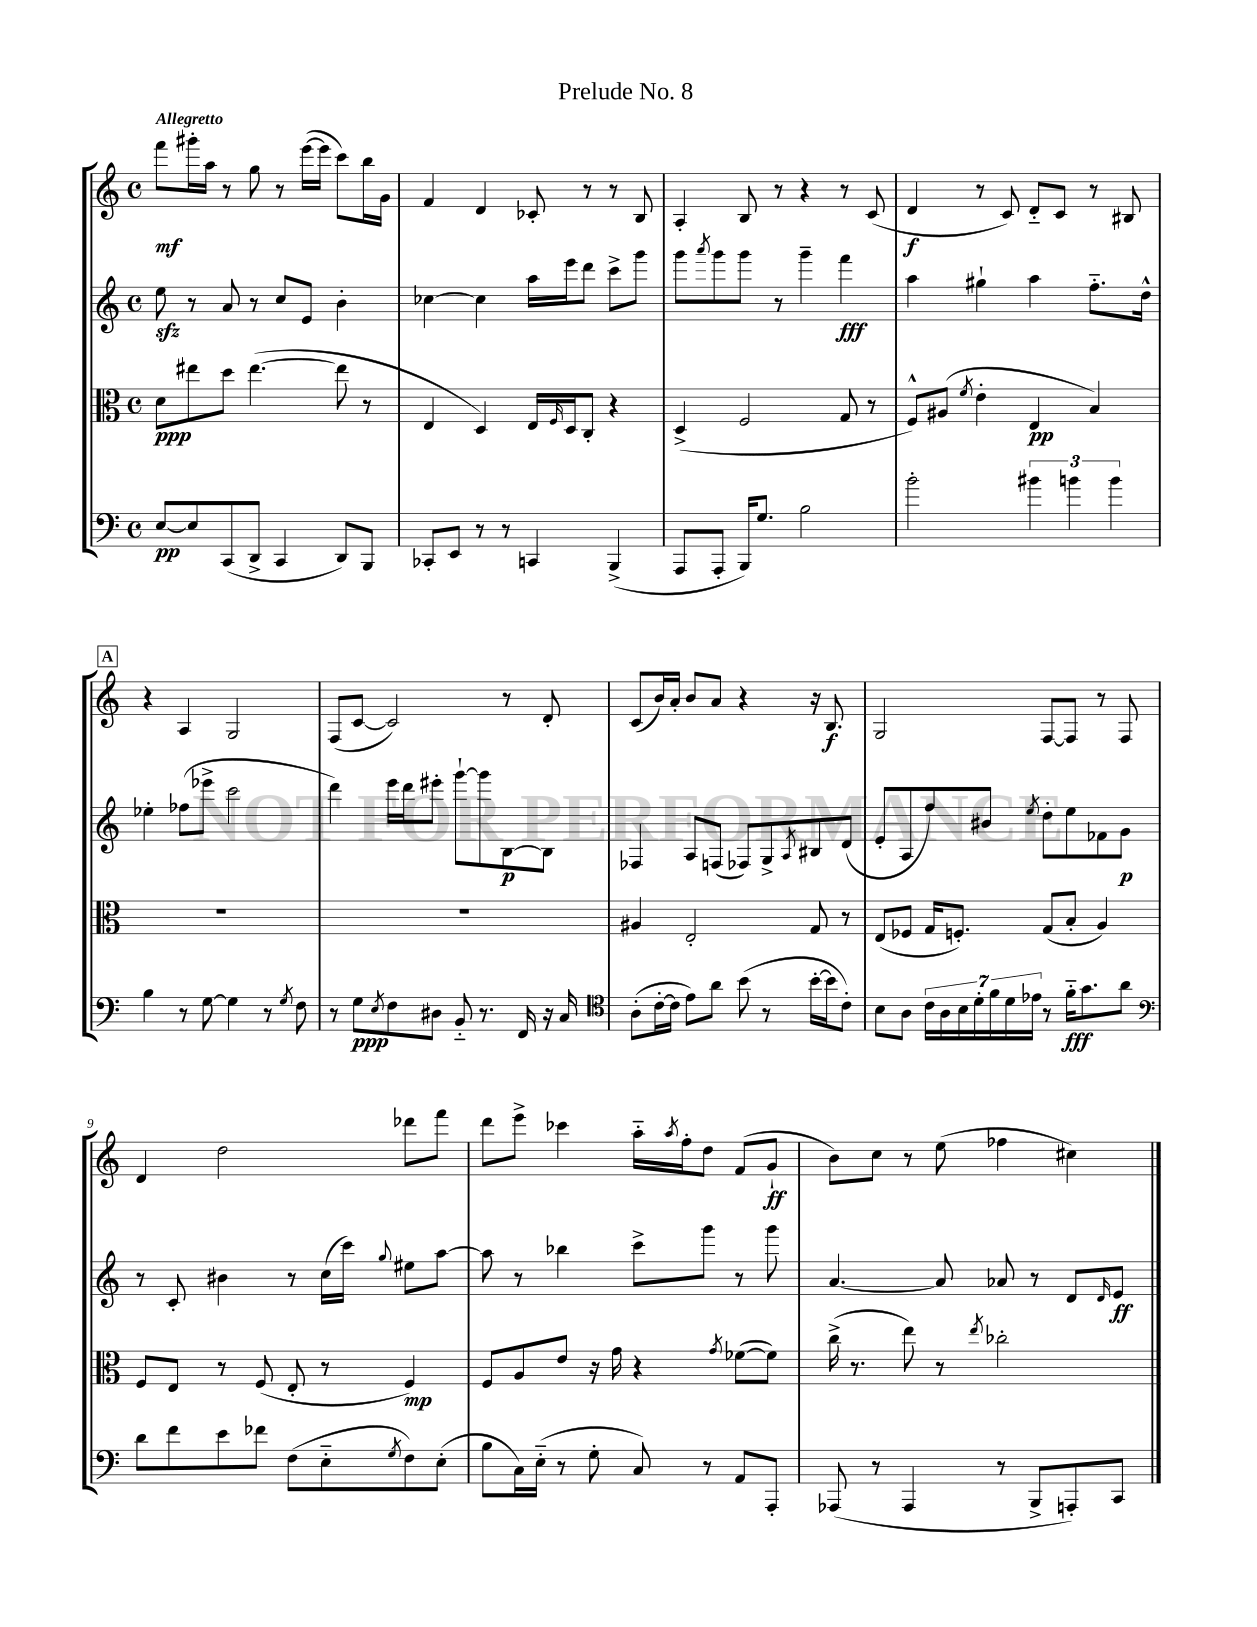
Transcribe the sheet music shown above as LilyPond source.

\header { title = "Prelude No. 8" }
<<
\new StaffGroup <<
\new Staff = "s0" {
    \clef treble \key c \major \defaultTimeSignature \time 4/4 \tempo "Allegretto"
    f'''8\mf gis'''16-. a''16 r8 g''8 r8 e'''16~( e'''16 c'''8) b''16 g'16 |
    f'4 d'4 ces'8-. r8 r8 b8 |
    a4-. b8 r8 r4 r8 c'8( |
    d'4\f r8 c'8) d'8-_ c'8 r8 bis8 |
    \mark \markup { \box "A" } r4 a4 g2 |
    f8( c'8~ c'2) r8 d'8-. |
    c'8( b'16) a'16-. b'8 a'8 r4 r16 b8.\f |
    g2 f8~ f8 r8 f8 |
    d'4 d''2 des'''8 f'''8 |
    d'''8 e'''8-> ces'''4 a''16-_ \acciaccatura { a''8 } f''16-. d''8 f'8( g'8-!\ff |
    b'8) c''8 r8 e''8( fes''4 cis''4) \bar "|." |
}
\new Staff = "s1" {
    \clef treble \key c \major \defaultTimeSignature \time 4/4
    e''8\sfz r8 a'8 r8 c''8 e'8 b'4-. |
    ces''4~ ces''4 a''16 e'''16 d'''8 c'''8-> g'''8 |
    g'''8 \acciaccatura { a'''8 } g'''8 g'''8 r8 g'''4-- f'''4\fff |
    a''4 gis''4-! a''4 f''8.-_ d''16-^ |
    \mark \markup { \box "A" } ees''4-. fes''8( ees'''8-> c'''2 |
    d'''4) e'''16 d'''16 eis'''8-. g'''8~-! g'''8 b8~\p b8 |
    fes4 a8 f8( fes8) g8-> \acciaccatura { a8 } bis8 d'8( |
    e'8-. a8 f''8) bis'8 \acciaccatura { e''8 } d''8-. e''8 fes'8 g'8\p |
    r8 c'8-. bis'4 r8 c''16( c'''16) \appoggiatura { g''8 } eis''8 a''8~ |
    a''8 r8 bes''4 c'''8-> g'''8 r8 g'''8 |
    a'4.~ a'8 aes'8 r8 d'8 \grace { d'16 } e'8\ff \bar "|." |
}
\new Staff = "s2" {
    \clef alto \key c \major \defaultTimeSignature \time 4/4
    d'8\ppp eis''8 d''8 eis''4.~( eis''8 r8 |
    e4 d4) e16 \grace { f16 } d16 c8-. r4 |
    d4->( f2 g8 r8 |
    f8-^) ais8( \acciaccatura { f'8 } e'4-. e4\pp b4) |
    \mark \markup { \box "A" } R1 |
    R1 |
    ais4 e2-. g8 r8 |
    e8( fes8 g16 f8.-.) g8( b8-. a4) |
    f8 e8 r8 f8( e8-. r8 f4\mp) |
    f8 a8 e'8 r16 g'16 r4 \acciaccatura { g'8 } fes'8~( fes'8) |
    c''16->( r8. e''8) r8 \acciaccatura { e''8 } ces''2-. \bar "|." |
}
\new Staff = "s3" {
    \clef bass \key c \major \defaultTimeSignature \time 4/4
    e8~\pp e8 c,8( d,8-> c,4 d,8) b,,8 |
    ces,8-. e,8 r8 r8 c,4 b,,4->( |
    a,,8 a,,8-. b,,16) g8. b2 |
    b'2-. \tuplet 3/2 { bis'4 b'4 b'4 } |
    \mark \markup { \box "A" } b4 r8 g8~ g4 r8 \acciaccatura { g8 } f8 |
    r8 g8\ppp \acciaccatura { e8 } f8 dis8 b,8-_ r8. f,16 r16 c16 |
    \clef tenor a8-.( c'16~-. c'16 e'8) a'8 b'8( r8 b'16~-. b'16 c'8-.) |
    b8 a8 \tuplet 7/4 { c'16 a16 b16 d'16-. f'16 d'16 ees'16 } r8 f'16-_\fff g'8. a'8 |
    \clef bass d'8 f'8 e'8 fes'8 f8( e8-_ \acciaccatura { g8 } f8) e8-.( |
    b8 c16) e16-_( r8 g8-. c8) r8 a,8 a,,8-. |
    aes,,8( r8 aes,,4 r8 b,,8-> a,,8-.) c,8 \bar "|." |
}
>>
>>
